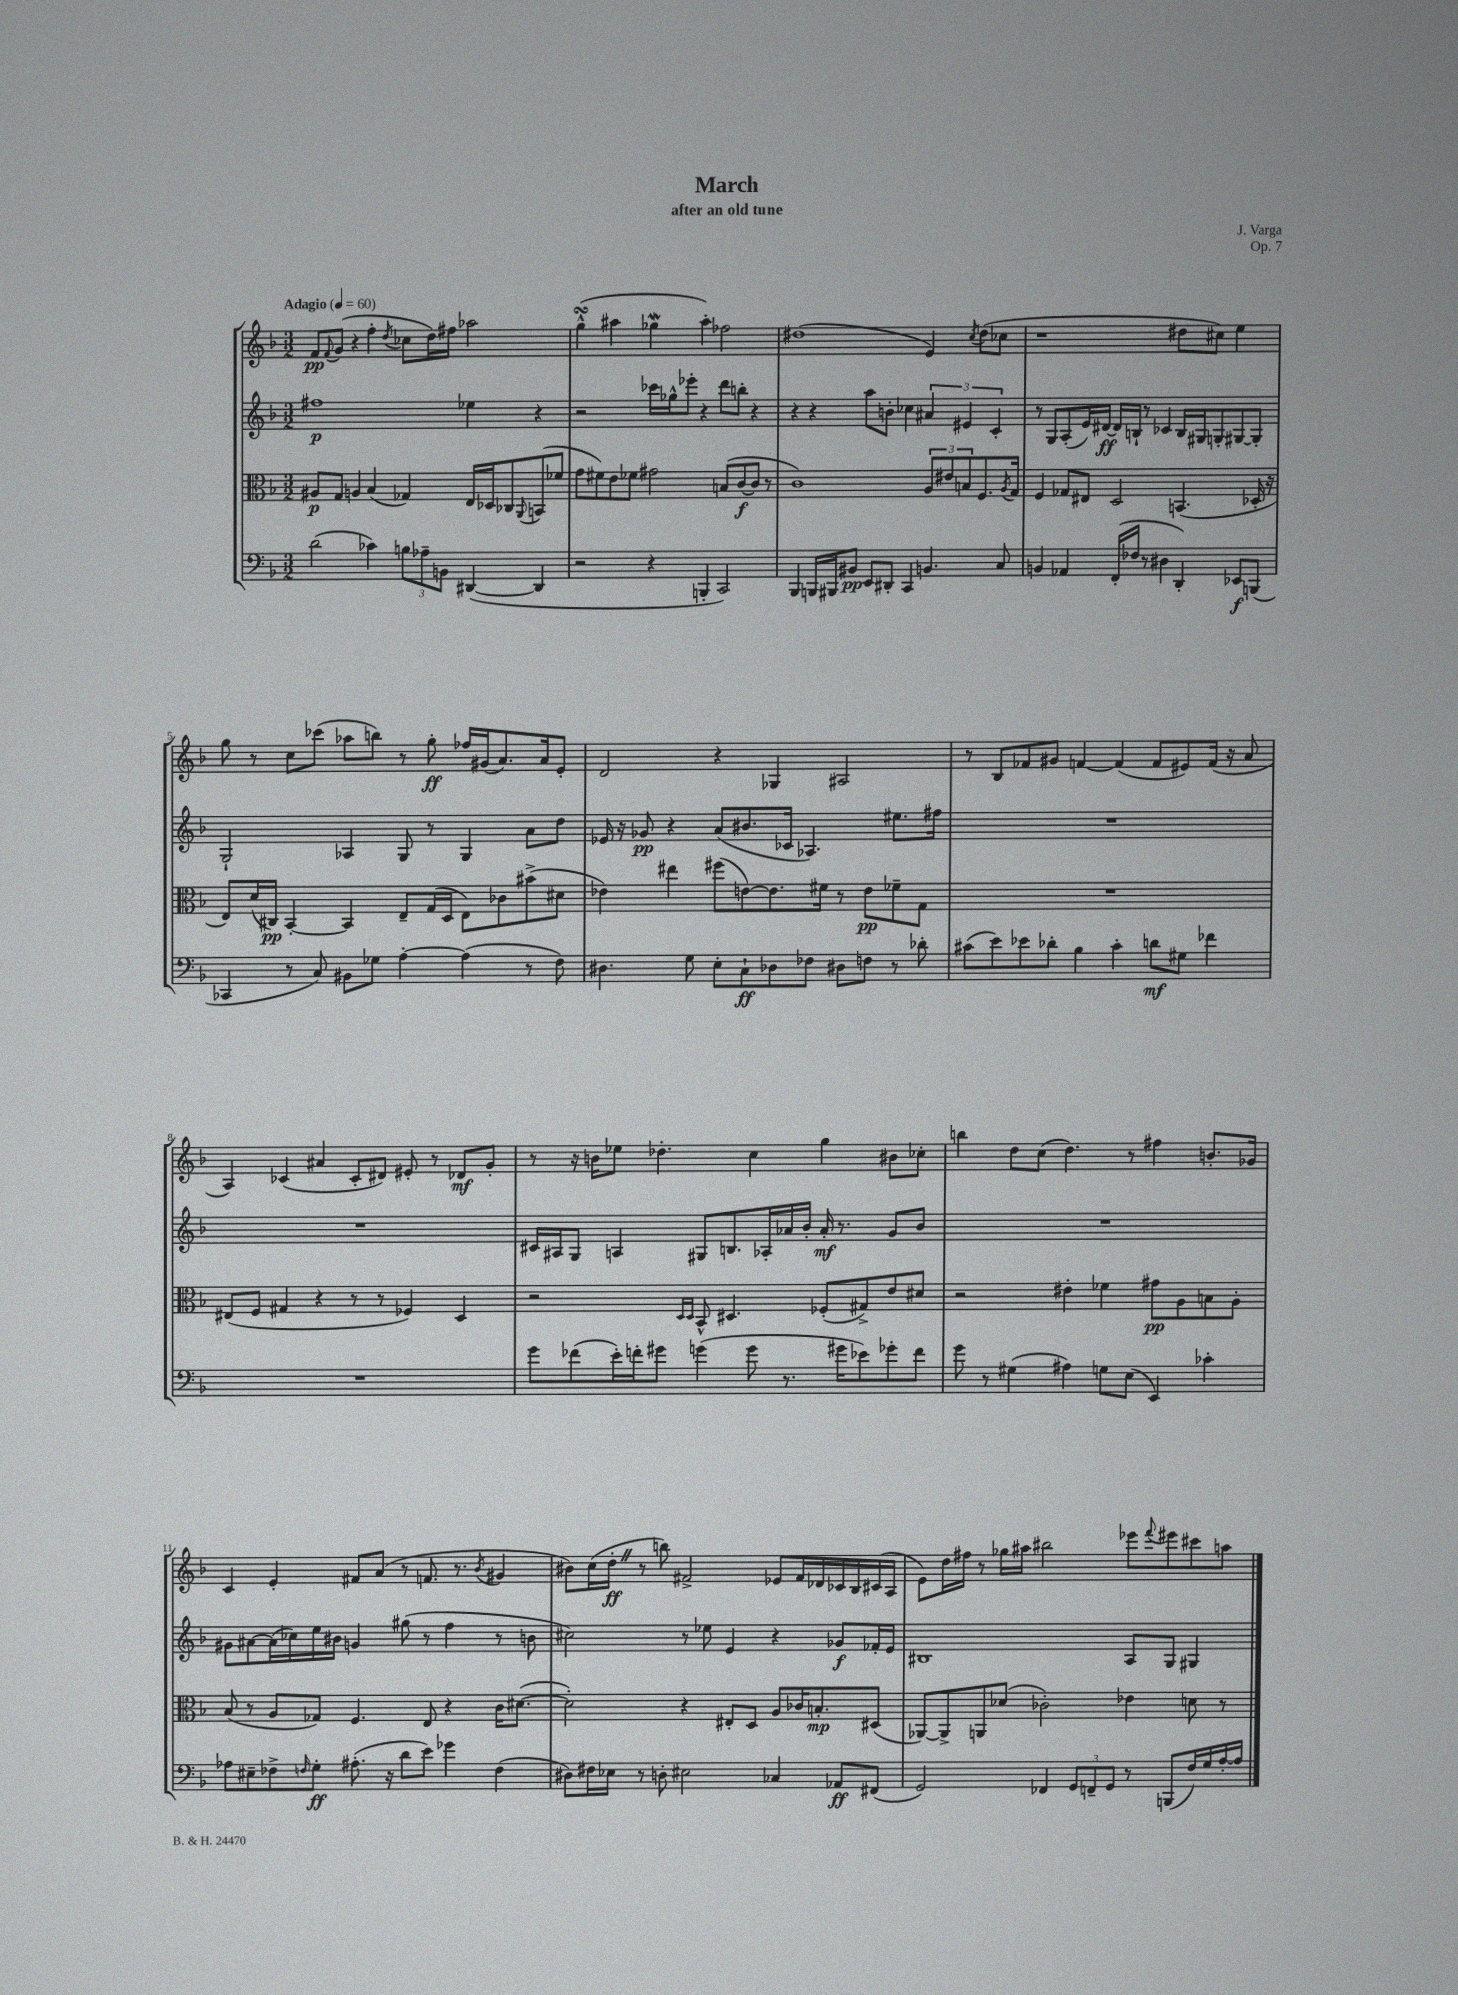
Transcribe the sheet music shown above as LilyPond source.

\header { title = "March" composer = "J. Varga" subtitle = "after an old tune" opus = "Op. 7" }
<<
\new StaffGroup <<
\new Staff = "s0" {
    \clef treble \key f \major \numericTimeSignature \time 3/2 \tempo "Adagio" 4 = 60
    f'8\pp \appoggiatura { f'8 } g'8( r4 f''4-. \acciaccatura { d''8 } ces''8 d''16) fis''16 aes''2 |
    g''4-^\turn( ais''4 ges''4\mordent ais''4-.) fes''2 |
    dis''1( e'4) \acciaccatura { c''8 } dis''8( ces''8 |
    r1 dis''8 cis''8) e''4 |
    g''8 r8 c''8 ces'''8( aes''8 b''8) r8 g''8-.\ff fes''16 gis'16( a'8.) a'16 e'8-. |
    d'2 r4 ges4 ais2 |
    r8 bes8 fes'8 gis'8 f'4~ f'4( f'8 eis'8) f'16( r16 a'8 |
    a4) ces'4( ais'4 ces'8-. dis'8) eis'8-. r8 des'8\mf g'8-. |
    r8 r16 b'16 ees''8 des''4.-. c''4 g''4 bis'8 ces''8-. |
    b''4 d''8 c''8( d''4.) r8 fis''4 b'8.-. ges'16 |
    c'4 e'4-. fis'8 a'8( r8 f'8. r8. \acciaccatura { bes'8 } gis'4 |
    bis'8) c''16( d''16-.\ff \once \override BreathingSign.text = \markup { \musicglyph "scripts.caesura.straight" } \breathe r8 b''8) fis'2-> ees'8 fis'16 des'16 ces'16 bes16 cis'16( a16 |
    e'8) d''16 fis''16 r8 ges''16 ais''16 bis''2 ees'''8 \appoggiatura { f'''8 } eis'''8 cis'''8 a''8 \bar "|." |
}
\new Staff = "s1" {
    \clef treble \key f \major \numericTimeSignature \time 3/2
    fis''1\p ees''4 r4 |
    r2 ces'''16 ges''16-^ ees'''8-. r4 d'''8 b''8-. r4 |
    r4 r4 a''8 b'8-. ces''4 \tuplet 3/2 { ais'4 eis'4 c'4-. } |
    r8 g8 a8-.( e'16) dis'16~\ff dis'16 b16-! r8 ces'4 b16 gis16 g8-. gis8~ gis8-. |
    g2-! aes4 g8 r8 g4 a'8 d''8 |
    ees'16 r16 ges'8\pp r4 a'8( bis'8. ces'16 aes4.) eis''8. fis''16 |
    R1. |
    R1. |
    cis'16 ais16 g8 a4 gis8 b8. aes16-. aes'16 bes'16-. aes'16-.\mf r8. g'8 bes'8 |
    R1. |
    gis'8 ais'8~ ais'16( ces''16) e''16 bis'16 g'4 gis''8( r8 f''4 r8 b'8 |
    cis''2) r8 ees''8 e'4 r4 ges'8\f fes'16-. e'16 |
    bis1 a8 g8 gis4 \bar "|." |
}
\new Staff = "s2" {
    \clef alto \key f \major \numericTimeSignature \time 3/2
    ais8\p g8 a4 bes4( ges4) e16 des16 ces8 \appoggiatura { a,8 } b,8( fes'8 |
    g'8 fis'8) e'8 fes'8 gis'2 b8( c'8~\f c'8 r8 |
    c'1) \tuplet 3/2 { a8 eis'8 b8 } f8. \acciaccatura { a8 } g16 |
    f4 ges8 eis8 d2 b,4.( des16-. r16 |
    e8) d'16( cis16\pp) bes,4~-. bes,4 e8-- g16( d16 e8) ces'8 bis'8->( dis'8 |
    ees'4) eis''4 fis''8( e'8~) e'8. fis'16 r8 e'8\pp fes'8-- g8 |
    R1. |
    eis8( f8 gis4 r4 r8 r8 fes4) d4 |
    r2 \grace { d16 d16 } bes,8-^ dis4. fes8-.( gis8->) e'8 dis'8 |
    r2 eis'4-. fes'4 gis'8\pp a8 b8 a8-. |
    bes8( r8 a8 ges8) f4. e8 r4 c'16 dis'8.~( |
    dis'2-.) r4 eis8-. d8 a8 ces'16 b8.-.\mp dis8( |
    aes,8~) aes,8-> a,8 des'8( ces'2-.) ees'4 d'8 r8 \bar "|." |
}
\new Staff = "s3" {
    \clef bass \key f \major \numericTimeSignature \time 3/2
    d'2( ces'4) \tuplet 3/2 { b8 aes8-- b,8 } dis,4~( dis,4 |
    r2 r4 b,,4-. c,2) |
    bes,,4 b,,16 bis,,16 bis,8\pp e,8 dis,8-. c,4 b,4. c8 |
    b,4 aes,4 f,16-.( fes16 r8 dis4 d,4-.) ees,8\f b,,8( |
    ces,4 r8 c8) bis,8 ges8 a4~-. a4( r8 f8) |
    dis4. g8 e8-. c8-!\ff des8 fes8 dis8 f8 r8 des'8-. |
    cis'8( e'8) ees'8 des'8-. bes4 cis'4-. d'8\mf gis8 fes'4 |
    R1. |
    g'8 fes'8( e'16-.) f'16-. gis'8 g'4( g'8 r8. gis'16 ees'8) ges'8-. f'8 |
    g'8 r8 gis4( ais4) g8 e8( e,4) ces'4-. |
    aes8 eis8-- fes8-> \grace { f16 } g8-.\ff ais8.-.( r16 d'8 e'8) ges'4 f4( |
    dis8) fis16 ees16 r8 d8-. eis2 ces4 aes,8\ff fis,8( |
    g,2) fes,4 \tuplet 3/2 { g,8 f,8-- g,8 } r8 b,,8( f16) g16 a16~-. a16 \bar "|." |
}
>>
>>
